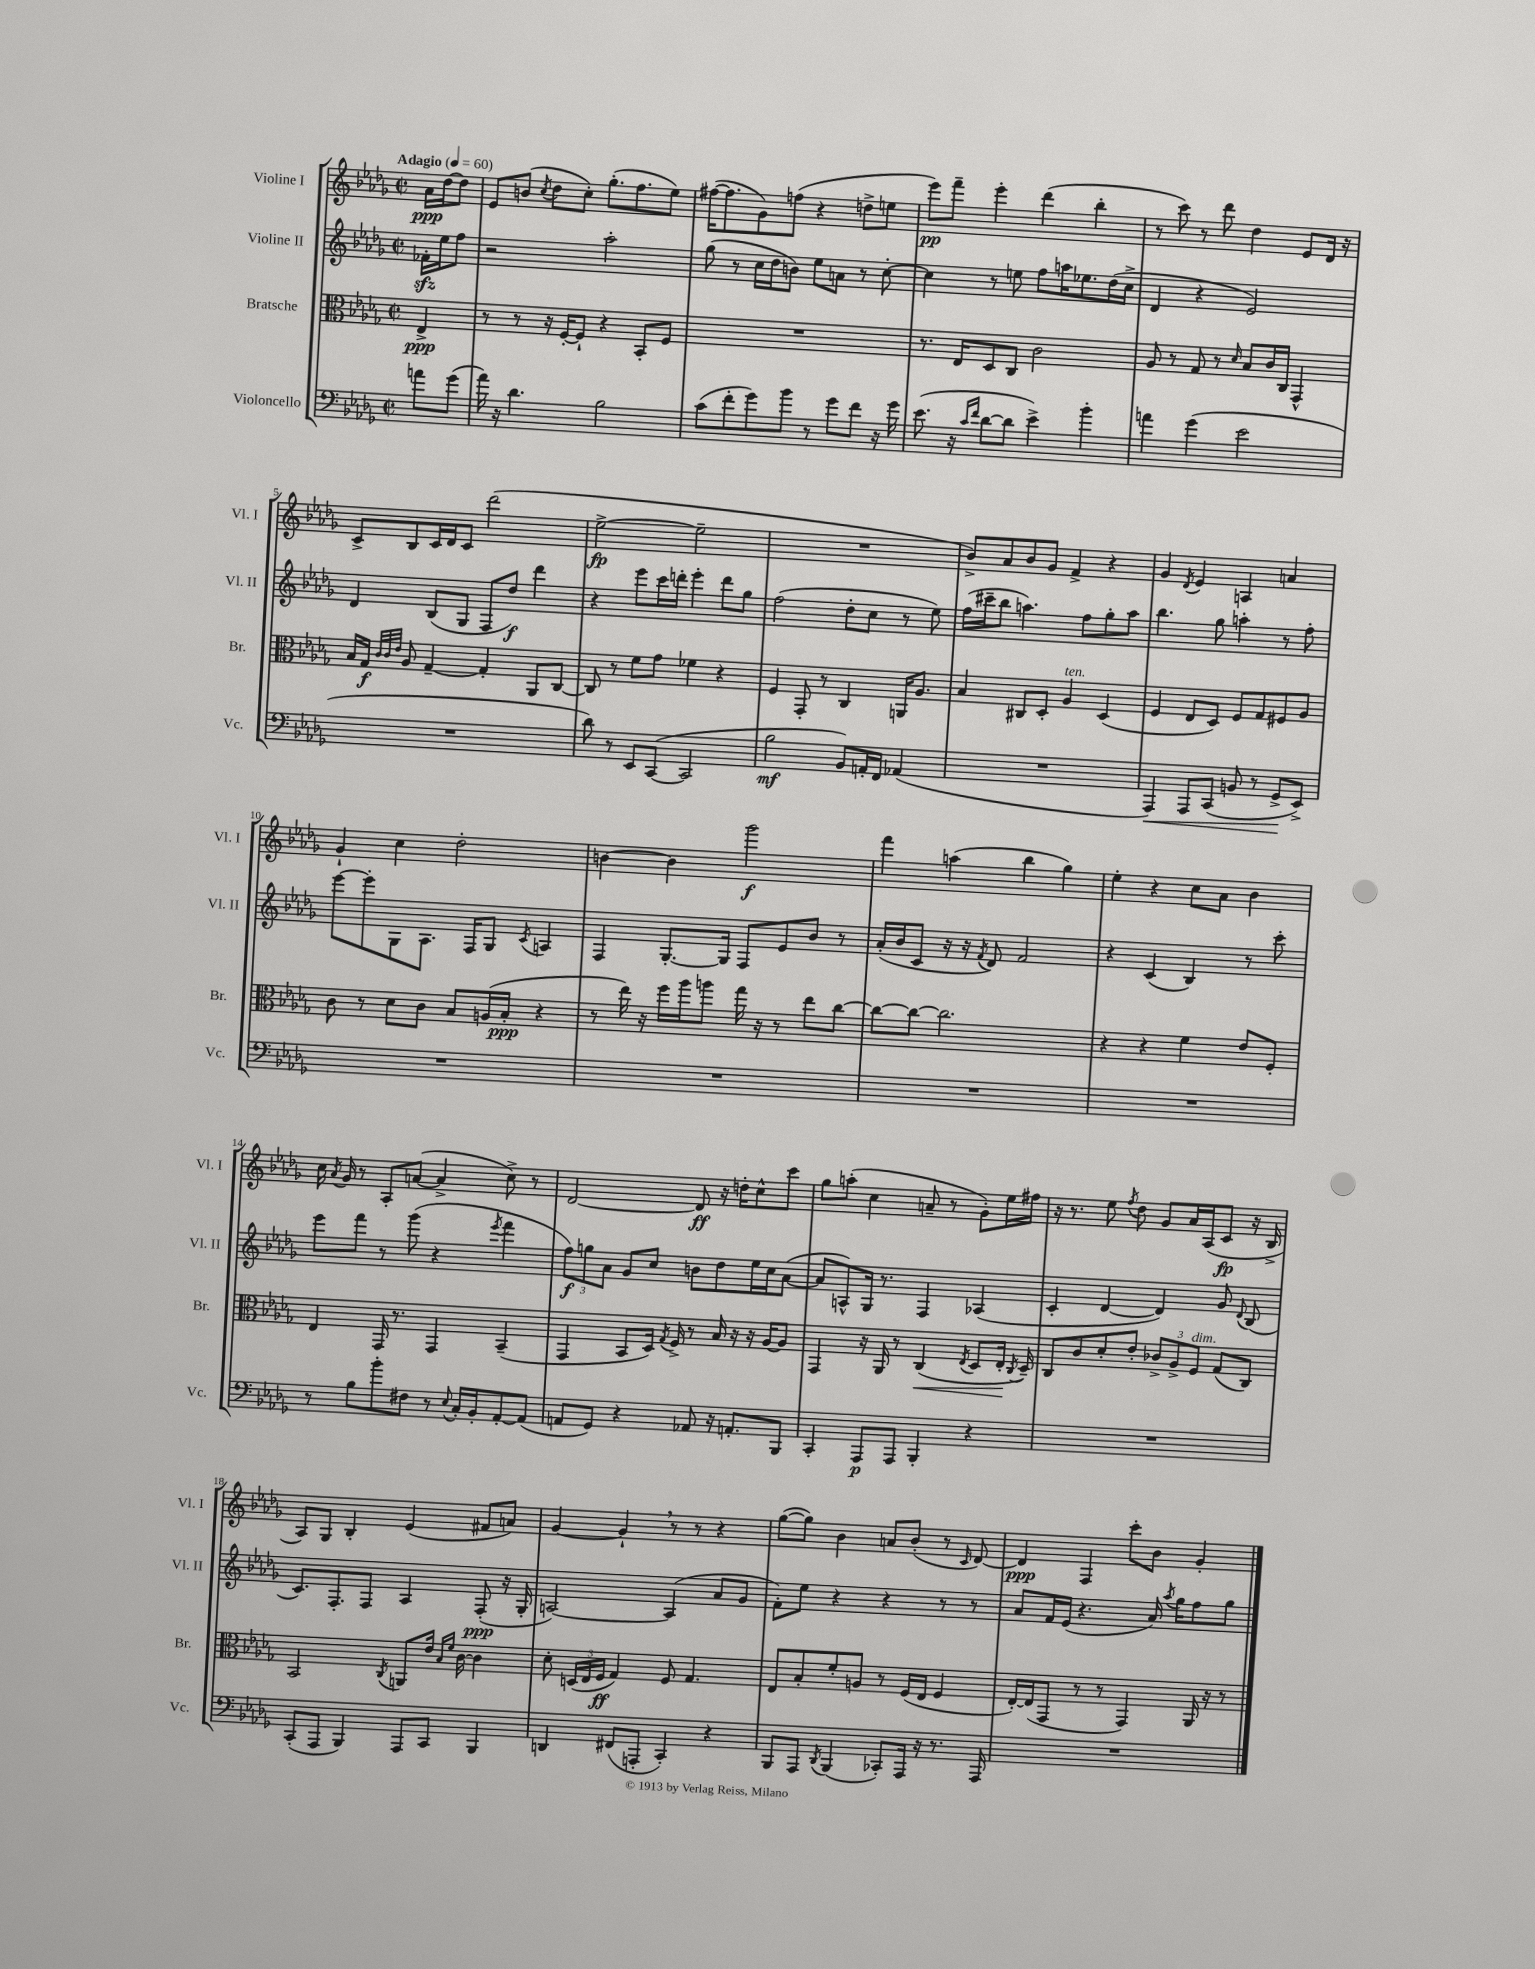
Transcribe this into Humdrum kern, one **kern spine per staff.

**kern	**kern	**kern	**kern
*staff4	*staff3	*staff2	*staff1
*clefF4	*clefC3	*clefG2	*clefG2
*k[b-e-a-d-g-]	*k[b-e-a-d-g-]	*k[b-e-a-d-g-]	*k[b-e-a-d-g-]
*M2/2	*M2/2	*M2/2	*M2/2
*met(c|)	*met(c|)	*met(c|)	*met(c|)
*MM60	*MM60	*MM60	*MM60
8a	4E-^	16f-'	16a-
.	.	16ee-	[16dd-
(8g-	.	8ff	8dd-]
=	=	=	=
16a-)	8r	2r	8e-
16r	.	.	.
4.d-	8r	.	(8b
.	.	.	8qcc
.	16r	.	8dd-
.	[16F'	.	.
.	8F`]	.	8cc')
2B-	4r	2aa-'	(8.gg-'
.	.	.	8.ff
.	8BB-'	.	.
.	8F	.	8ee-)
=	=	=	=
(8c	1r	(8gg-	([16ff#
.	.	.	8.ff#]
8f'	.	8r	.
8g-)	.	16cc	8g-)
.	.	16dd-	.
8b-	.	8b)	(8ff
8r	.	8ee-	4r
8g-	.	8a	.
8f	.	8r	8dd^
16r	.	[8cc'	8ee
16g-	.	.	.
=	=	=	=
(8.e-	8.r	4cc]	8eee-)
.	.	.	8fff~
16r	16E-	.	.
16qqc	.	.	.
16qqf	.	.	.
[8d-	8D-	8r	4eee-'
8d-]	8C	8ee	.
4e-^)	2c	8ff	(4ddd-
.	.	16aa	.
.	.	8.ee-	.
4b-'	.	.	4bb-'
.	.	(16dd-	.
.	.	16cc^	.
=	=	=	=
4a	8A-	4d-	8r
.	8r	.	8ccc)
(4g-	8G-	4r	8r
.	8r	.	8ddd-
.	16qqd-	.	.
2e-	8B-	2e-)	4dd-
.	16c	.	.
.	16C	.	.
.	4GG-^^	.	8e-
.	.	.	16d-
.	.	.	16r
=	=	=	=
1r	16B-	4d-	8c^
.	16G-	.	.
.	32qqc	.	.
.	32qqc	.	.
.	32qqe-	.	.
.	8A-	.	8B-
.	[4G-~	(8B-	16c
.	.	.	16d-
.	.	8G-	8c
.	4G-']	8F	(2ddd-
.	.	8dd-)	.
.	8AA-	4ddd-	.
.	[8C	.	.
=	=	=	=
8d-)	8C]	4r	[2ee-^
8r	8r	.	.
8EE-	8f	8eee-	.
([8CC	8g-	16ccc	.
.	.	16ddd'	.
2CC]	4f-	4eee-'	2ee-~]
.	4r	8ddd	.
.	.	8gg-	.
=	=	=	=
2B-	4F	(2ff	1r
.	8GG-'	.	.
.	8r	.	.
8BB-)	4C	8dd-'	.
16AA'	.	8cc	.
16FF	.	.	.
(4AA-	16AA	8r	.
.	8.A-	.	.
.	.	8ee-)	.
=	=	=	=
1r	4B-	(16ff	8b-^)
.	.	16ccc#~	.
.	.	8bb-	8a-
.	8C#	4.aa)	8b-
.	8D-'	.	8g-
.	4A-	.	4f^
.	.	8ff	.
.	(4D-	8gg-'	4r
.	.	8aa	.
=	=	=	=
4AAA-)	4F	4.bb-	4g-
.	.	.	8qd-
8AAA-	8E-	.	4e-
(8CC	8D-)	8gg-	.
8BB	8F	4aa'	4A
8r	8G-	.	.
8GG-^	8F#	8r	4a
8EE-^)	8A-	8ff'	.
=	=	=	=
1r	8c	[8eee-	4g-`
.	8r	8eee-']	.
.	8d-	8G-	4cc
.	8c	8.A-	.
.	8B-	.	2dd-'
.	.	16F	.
.	(16A	8G-	.
.	16B-'	.	.
.	.	8qc	.
.	4r	4A	.
=	=	=	=
1r	8r	4F	[4b
.	16ee-)	.	.
.	16r	.	.
.	16ff	[8.G-'	4b]
.	16aa-	.	.
.	8aa	.	.
.	.	16G-]	.
.	16gg-	8F	2ggg-
.	16r	.	.
.	8r	8e-	.
.	8ee-	8b-	.
.	[8cc	8r	.
=	=	=	=
1r	8cc_	(16a-'	4fff
.	.	16b-	.
.	8cc_	8c	.
.	2.cc]	16r	(4aa
.	.	16r	.
.	.	8qf	.
.	.	8d-)	.
.	.	2f	4bb-
.	.	.	4gg-)
=	=	=	=
1r	4r	4r	4ee-'
.	4r	(4c	4r
.	4f	4B-)	8cc
.	.	.	8a-
.	8e-	8r	4b-
.	8F'	8ccc'	.
=	=	=	=
8r	4E-	8eee-	16cc
.	.	.	8qa-
.	.	.	16g-
8B-	.	8fff	8r
8b-'	16GG-	8r	8A-'
.	8.r	.	.
8F#	.	(8ggg-	([8a
8r	4GG-	4r	4a^]
8qqE-	.	.	.
16C'	.	.	.
16BB-'	.	.	.
.	.	8qeee-	.
[8AA-'	(4BB-~	4fff	8cc^)
(8AA-]	.	.	8r
=	=	=	=
8AA	4GG-	12ff)	[2d-
.	.	12gg	.
8GG-)	.	.	.
.	.	12a-	.
4r	8BB-	8g-	.
.	16D-)	8cc	.
.	8qG-	.	.
.	16F^	.	.
8AA-	8r	8b	8d-]
16r	16B-	8dd-	16r
8.AA'	16r	.	16dd'
.	16r	16ee-	8cc^^
.	[16A-	16cc	.
8BBB-	8A-]	([8a-	8ccc
=	=	=	=
4CC'	4GG-	8a-]	8gg-
.	.	8A^^)	(8aa'
8AAA-	16r	16G-	4cc
.	16AA-	8.r	.
8AAA-	8r	.	.
4BBB-'	(4C	4F	8a~
.	.	.	8r
.	8qE-	.	.
4r	8D-	(4A-	8g-')
.	16E-'	.	16ee-
.	8qC	.	.
.	16D-~)	.	16ff#
=	=	=	=
1r	8C	4c'	16r
.	.	.	8.r
.	8c	.	.
.	8d-'	[4d-	8ee-
.	.	.	8qff
.	8e-'	.	8dd-
.	12c-^	4d-])	8g-
.	12A-^	.	.
.	.	.	16a-
.	12F	.	.
.	.	.	(16A-
.	(8G-	8g-	8c
.	.	8qqd-	.
.	8C)	(8B-	16r
.	.	.	16B-^
=	=	=	=
(8CC'	2BB-	8.c)	8A-)
8AAA-	.	.	8G-
.	.	8.F'	.
4BBB-)	.	.	4B-'
.	.	8F	.
.	8qC	.	.
8AAA-	8AA	4A-	(4e-
8CC	16e-	.	.
.	16qqB-	.	.
.	16qqf	.	.
.	[16c	.	.
4BBB-	4c]	(8F'	8f#
.	.	16r	8a)
.	.	16G-'	.
=	=	=	=
4DD	8d-'	[2A)	[4g-
.	(24D	.	.
.	24E-	.	.
.	24F	.	.
(8FF#	4G-)	.	4g-`]
8AAA'	.	.	.
4CC')	8F	(4A]	8r
.	4.G-	.	8r
4r	.	8a-	4r
.	.	8g-	.
=	=	=	=
8BBB-	8E-	8f')	([8gg-
8AAA-	8B-'	8ee-	8gg-])
8qDD-	.	.	.
(4BBB-	8f'	4r	4b-
.	8A	.	.
8CC-')	8r	4r	8a
16AAA-	(16F	.	(8b-'
16r	16E-	.	.
8.r	4F	8r	8r
.	.	.	16qqc
.	.	8r	[8d-)
16AAA-	.	.	.
=	=	=	=
1r	[16E-')	8a-	4d-]
.	(16E-]	.	.
.	8GG-	16f	.
.	.	(16e-	.
.	8r	4.r	4F
.	8r	.	.
.	4GG-)	.	8ccc'
.	.	16a-)	8b-
.	.	8qaa-	.
.	.	16gg-	.
.	16AA-	8ff	4g-'
.	16r	.	.
.	8r	8gg-	.
==	==	==	==
*-	*-	*-	*-
